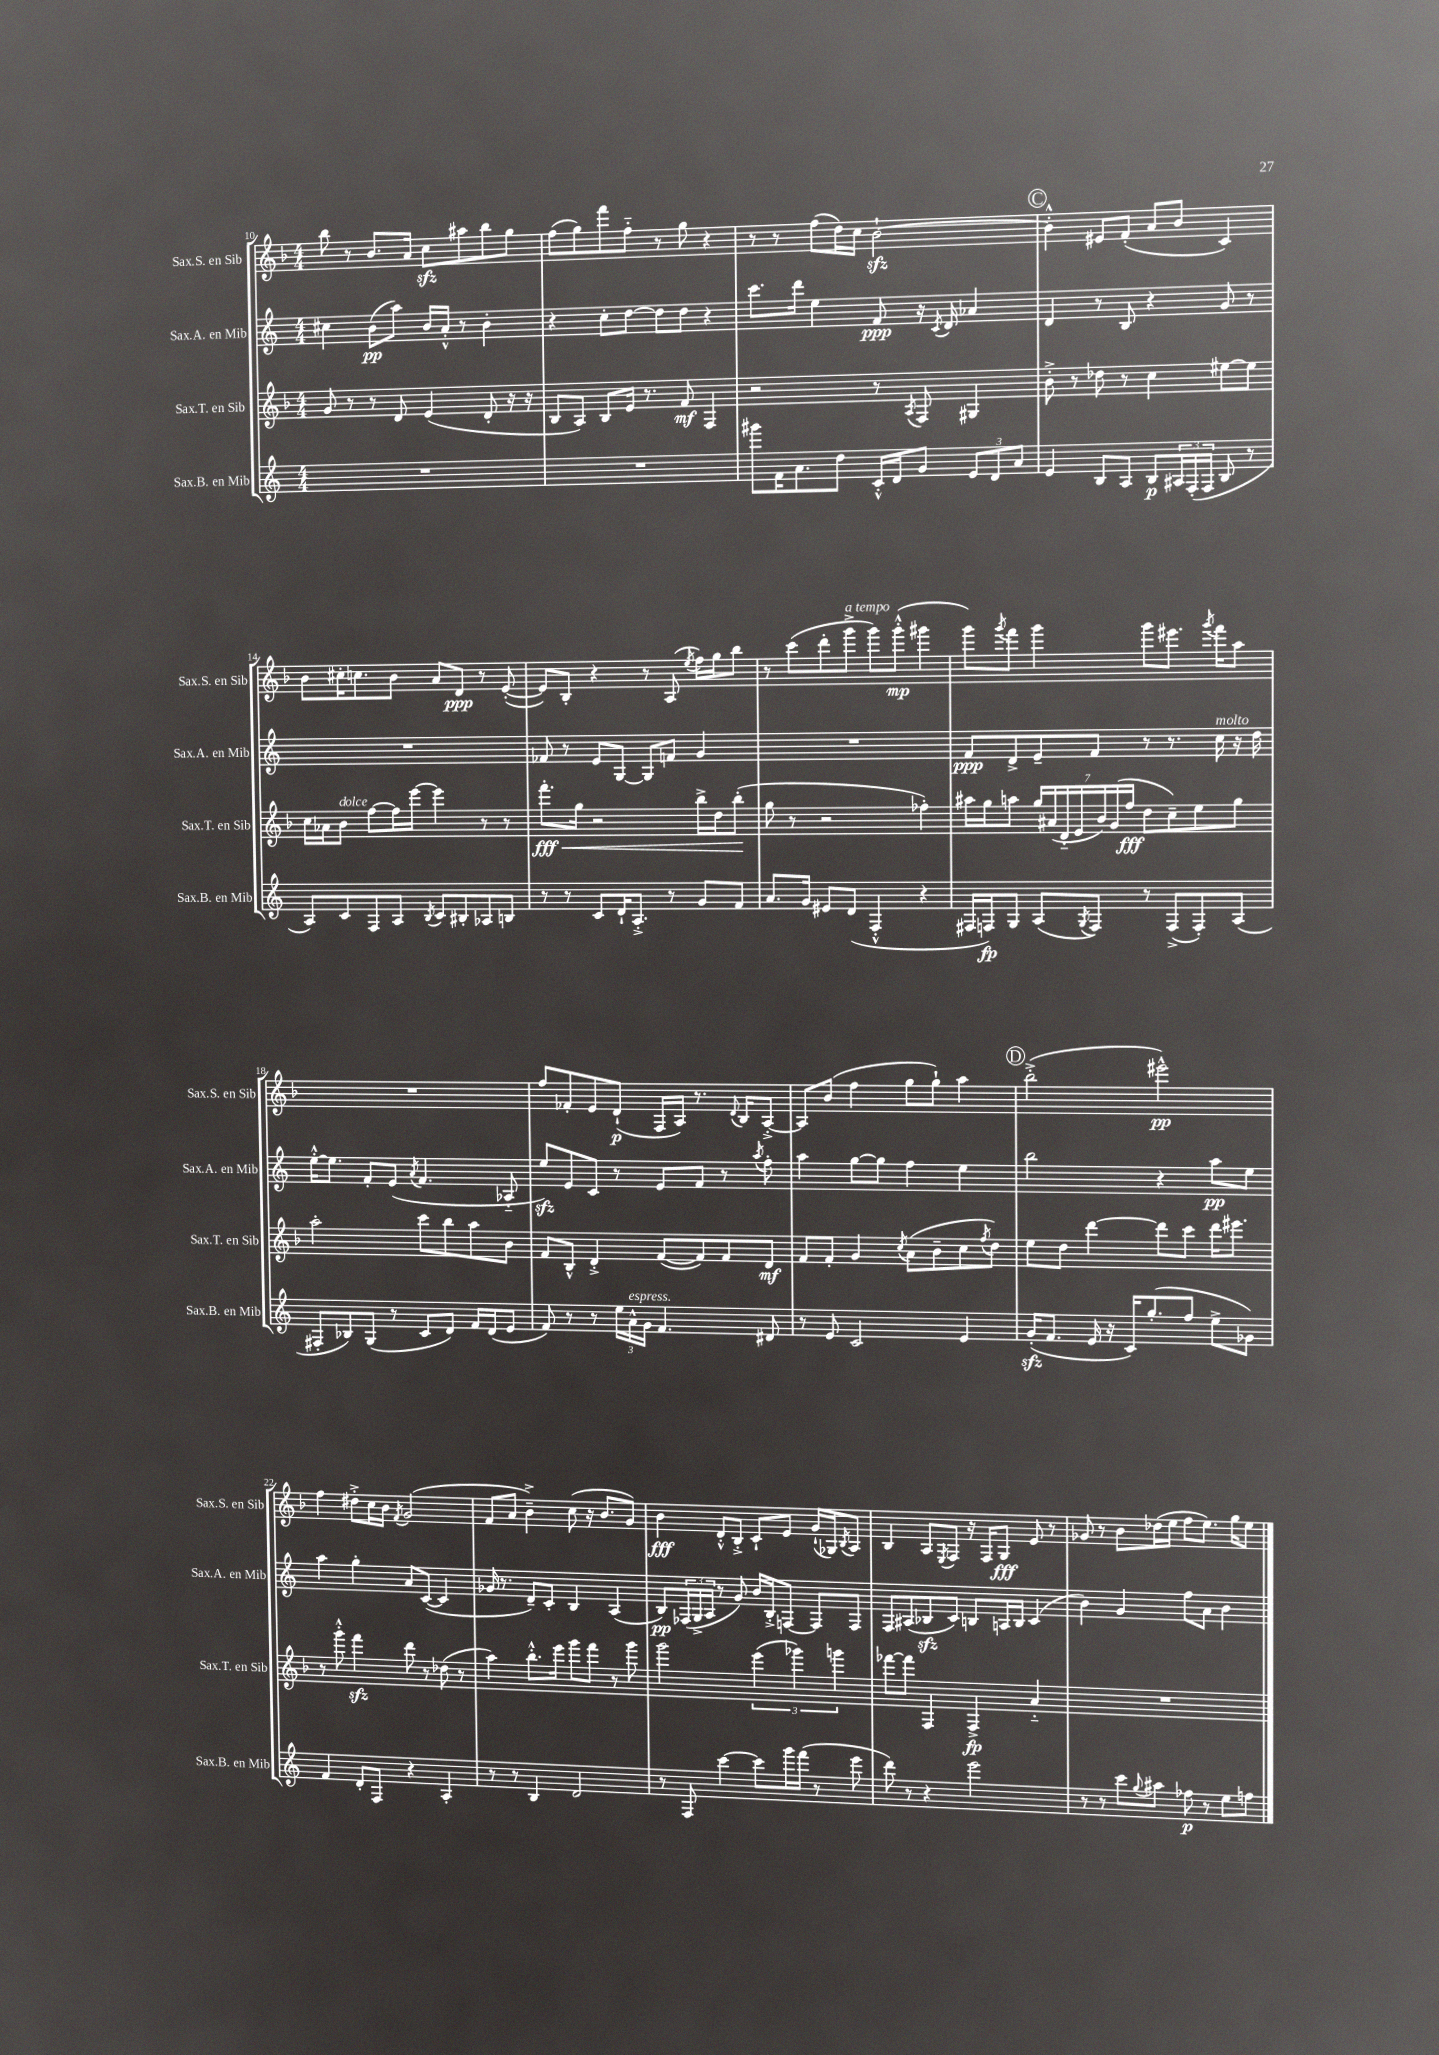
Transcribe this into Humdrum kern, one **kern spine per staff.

**kern	**kern	**kern	**kern
*staff4	*staff3	*staff2	*staff1
*clefG2	*clefG2	*clefG2	*clefG2
*k[]	*k[b-]	*k[]	*k[b-]
*M4/4	*M4/4	*M4/4	*M4/4
1r	8g/	4cc#\	8bb-\
.	8r	.	8r
.	8r	(8b\L	8.b-/L
.	8d/	8aa\J)	.
.	.	.	16a/Jk
.	(4e/	16b/LL	8cc\L
.	.	16a'^^/JJ	.
.	.	8r	8aa#\
.	8d'/	4b'\	8bb-\
.	16r	.	8gg\J
.	16r	.	.
=	=	=	=
1r	8B-/L	4r	(8ff\L
.	8A/J)	.	8gg\)
.	8B-/L	8cc'\L	8fff\
.	16e/Jk	[8dd\J	8ff'~\J
.	8.r	.	.
.	.	8dd\]L	8r
.	8f/	8dd\J	8gg\
.	4F/	4r	4r
=	=	=	=
8ggg#\L	2r	8.ccc\L	8r
16f\K	.	.	8r
8.a\	.	16ddd\Jk	.
.	.	4ee\	(8ff\L
8dd\J	.	.	16dd\L)
.	.	.	16cc\JJ
16c'^^/LL	8r	8f/	[2b-`\
16d/J	.	.	.
.	8qA/	.	.
8g/J	8F/	16r	.
.	.	8qc/	.
.	.	16d/	.
12e/L	4G#/	4a-/	.
12d/	.	.	.
12a/J	.	.	.
=	=	=	=
4e/	8b-'^\	4d/	4b-'^^\]
.	8r	.	.
8B/L	8dd-\	8r	8e#/L
8A/J	8r	8B/	(8f'/J
8B/L	4cc\	4r	8a/L
24A#/L	.	.	8b-/J
(24F'/	.	.	.
24F/JJ	.	.	.
8B/	[8ee#\L	8g/	4c/)
8r	8ee#\]J	8r	.
=	=	=	=
8A/L)	16cc\LL	1r	8b-\L
.	16a-\J	.	.
8c/	8b-\J	.	16cc#'\K
.	.	.	8.cc\
8F/	[8ff\L	.	.
8A/J	16ff\]L	.	8b-\J
.	[16eee\JJ	.	.
8qB/	.	.	.
8c/L	4eee\]	.	8a/L
8B#'/	.	.	8d/J
8A-/	8r	.	8r
8B/J	8r	.	([8e'/
=	=	=	=
8r	8.fff'\L	8f-/	8e/]L)
8r	.	8r	8B-'/J
.	16gg\Jk	.	.
8c/L	2r	8e/L	4r
16d`/K	.	[8G/J	.
8.A'^/J	.	.	.
.	.	8G/]L	8r
8r	.	8f/J	(8A/
.	.	.	8qee/
8g/L	16bb-^\LL	4g/	16ff\LL)
.	16dd\J	.	16gg\J
8f/J	(8bb-'\J	.	8bb-\J
=	=	=	=
8.a/L	8gg\	1r	8r
.	8r	.	(8ccc\L
16g/Jk	.	.	.
8e#/L	2r	.	8ddd'\
(8d/J	.	.	8ggg^\J
4F'^^/	.	.	8ggg\L)
.	.	.	(8ggg'^^\J
4r	4ff-'\)	.	4ggg#\
=	=	=	=
16F#/LL	16aa#\LL	8f/L	8ggg\L)
16F/J)	16gg\J	.	.
.	.	.	8qggg/
8G/J	8aa\J	8d^/	8fff\J
(8A/L	28gg/LL	8e~/	4ggg\
.	(28a#/	.	.
.	28d'~/	.	.
.	28e/	.	.
8qG/	.	.	.
8F/J)	.	8f/J	.
.	28b-/)	.	.
.	(28g/	.	.
.	28ff/JJ	.	.
8r	8dd\L	8r	8ggg\L
(8F^/L	8cc~\)	8.r	8.eee#\J
8F'/)	8ee\	.	.
.	.	.	8qggg/
.	.	16cc\	16fff\LK
(8A/J	8gg\J	16r	8aa\J
.	.	16dd\	.
=	=	=	=
8F#'/L	2aa'\	[16ee'^^\LK	1r
.	.	8.ee\]J	.
8B-/)	.	.	.
(8G/J	.	8f'/L	.
8r	.	(8e/J	.
.	.	8qa/	.
8c/L	8ccc\L	4.f/	.
8d/J)	8bb-\	.	.
16f/LL	8aa\	.	.
(16d/J	.	.	.
8e/J	8b-\J	8A-'~/	.
=	=	=	=
8f/)	8f/L	8ee/L)	8ff/L
8r	8B-^^/J	8e/	8f-'/
8r	4d'^/	8c/J	8e/
24ee\LL	.	8r	(8d`/J
24a^^\	.	.	.
24g\JJ	.	.	.
4.f/	([8f/L	8e/L	16F/LL
.	.	.	16A/JJ)
.	8f/])	8f/J	8.r
.	8f/	8r	.
.	.	.	8qqd/
.	.	.	16B-/LK
.	.	8qaa/	.
8d#/	8d/J	8ff'\	[8A'^/J
=	=	=	=
8r	8f/L	4aa\	8A/]L
8e/	8f'/J	.	(8b-/J
2c/	4g/	[8gg\L	4ff\
.	.	8gg\]J	.
.	8qcc/	.	.
.	(8a\L	4ff\	8gg\L
.	8b-~\	.	8gg`\J)
4e/	8cc\	4ee\	4aa\
.	8qff/	.	.
.	8dd\J)	.	.
=	=	=	=
(16g'/LK	8ee\L	2bb\	(2bb-'^\
8.f/J	.	.	.
.	8dd\J	.	.
16e/	[4ddd\	.	.
16r	.	.	.
16c/LK)	.	.	.
(8.gg'/	.	.	.
.	8ddd\]L	4r	2eee#^^\)
8ff/J	8ccc\J	.	.
8ee^\L	16ddd\LK	8aa\L	.
.	8.eee#\J	.	.
8g-\J)	.	8ee\J	.
=	=	=	=
4f/	8r	4aa\	4ff\
.	8ggg'^^\	.	.
8d'/L	4fff\	4gg'\	8dd#'^\L
8F/J	.	.	16cc\L
.	.	.	16b-\JJ
.	.	.	8qf/
4r	8ddd\	8a/L	(2g/
.	8r	([8c/J	.
4A'/	(8dd-\	4c/]	.
.	8r	.	.
=	=	=	=
8r	4aa\)	16g-/	8f/L
.	.	8.r	.
8r	.	.	8a/J
4B/	8.bb-'^^\L	8d~/L)	4b-~^\)
.	.	8c'/J	.
.	16eee\Jk	.	.
2d/	8ggg\L	4B/	(8cc\
.	8fff\J	.	16r
.	.	.	8.b-/L
.	8r	(4A/	.
.	8ggg\	.	8g/J)
=	=	=	=
8r	2ggg\	8B/L)	4b-\
8F/	.	(24F-/L	.
.	.	24G^/	.
.	.	24A/JJ	.
[4ccc\	.	8r	8d'^^/L
.	.	8g/)	8B-'^/J
8ccc\]L	(6eee\	16b/LL	8c`/L
.	.	16B'^/J	.
16ggg\L	.	[8F/J	8e/J
.	6ggg-\)	.	.
(16fff\JJ	.	.	.
8r	.	8F/]L	(16g`/LL
.	.	.	16G-/J)
.	6ggg\	.	.
.	.	.	8qB-/
8eee\	.	8F/J	8A/J
=	=	=	=
8ddd\)	[8fff-\L	8F/L	4B-/
8r	8fff-\]J	(8A#/	.
4r	4F/	8B-/	8A/L
.	.	.	8qE/
.	.	8c/J)	8F/J
2eee\	4F^/	8B/L	16r
.	.	.	16F/LK
.	.	16A/L	8G/J
.	.	16B/JJ	.
.	4a'~/	(4c/	8e/
.	.	.	8r
=	=	=	=
8r	1r	4b\)	8g-/
8r	.	.	8r
8ccc\L	.	4g/	8b-\L
8qqgg/	.	.	.
8aa#\J	.	.	(16dd-\L
.	.	.	16ee\JJ
8ff-\	.	8ff\L	8ff\L
8r	.	8a\J	8.ee\J)
8ee\L	.	4b\	.
.	.	.	16gg\LK
8ff\J	.	.	8ee\J
==	==	==	==
*-	*-	*-	*-
